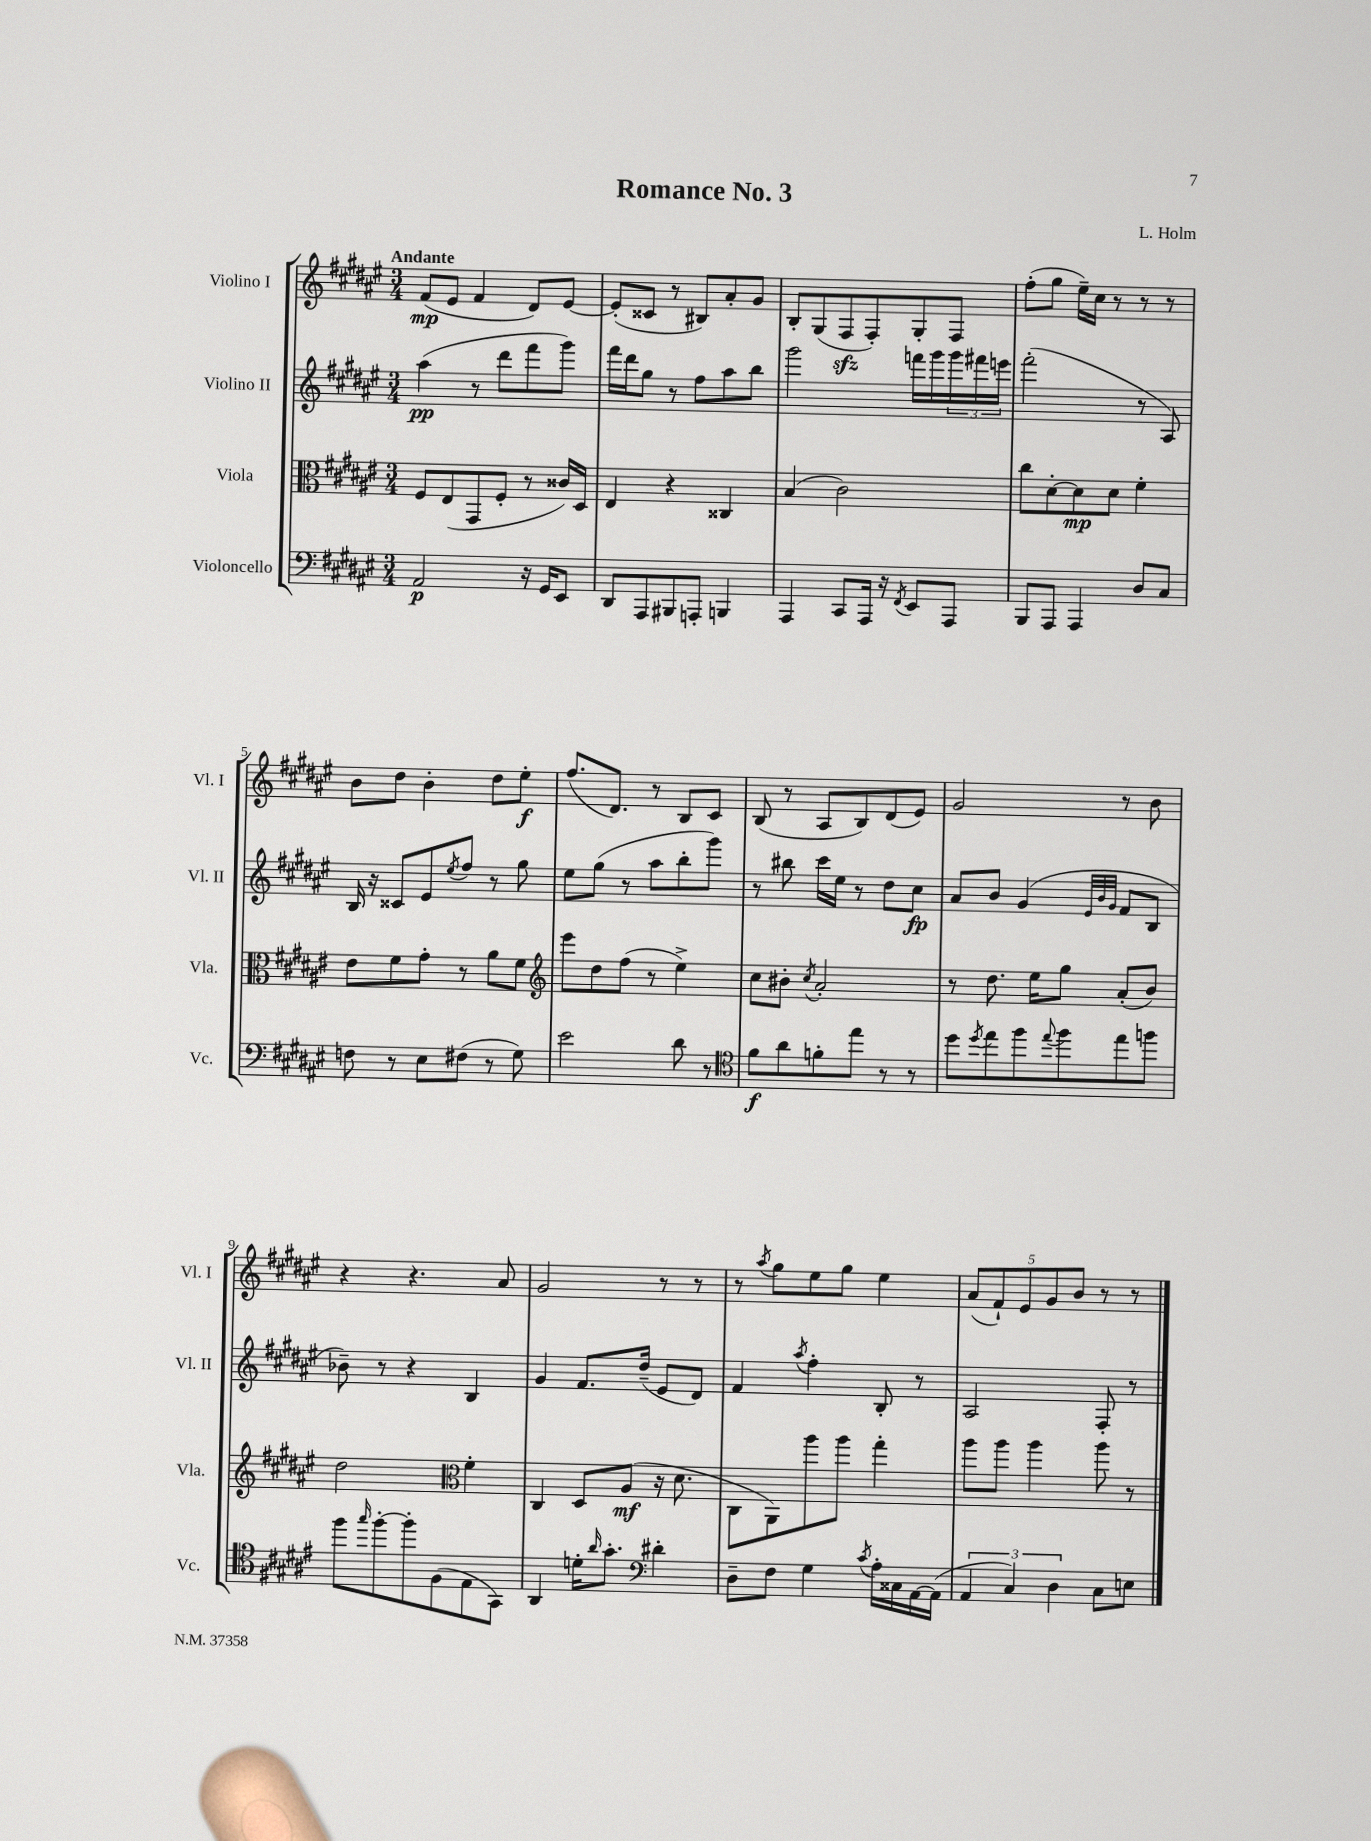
\header { title = "Romance No. 3" composer = "L. Holm" }
<<
\new StaffGroup <<
\new Staff = "s0" \with { instrumentName = "Violino I" shortInstrumentName = "Vl. I" } {
    \clef treble \key fis \major \numericTimeSignature \time 3/4 \tempo "Andante"
    fis'8\mp( eis'8 fis'4 dis'8) eis'8~ |
    eis'8-.( cisis'8 r8 bis8) ais'8-. gis'8 |
    b8-. gis8( fis8\sfz fis8-.) gis8-. fis8 |
    fis''8-.( gis''8 eis''16--) cis''16 r8 r8 r8 |
    b'8 dis''8 b'4-. dis''8 eis''8-.\f |
    fis''8.( dis'8.) r8 b8 cis'8 |
    b8( r8 ais8 b8) dis'8( eis'8) |
    gis'2 r8 b'8 |
    r4 r4. ais'8 |
    gis'2 r8 r8 |
    r8 \acciaccatura { ais''8 } gis''8 eis''8 gis''8 eis''4 |
    \tuplet 5/4 { ais'8( fis'8-!) eis'8 gis'8 b'8 } r8 r8 \bar "|." |
}
\new Staff = "s1" \with { instrumentName = "Violino II" shortInstrumentName = "Vl. II" } {
    \clef treble \key fis \major \numericTimeSignature \time 3/4
    ais''4\pp( r8 dis'''8 fis'''8 gis'''8) |
    fis'''16 dis'''16 gis''8 r8 fis''8 ais''8 b''8 |
    gis'''2 f'''16 gis'''16 \tuplet 3/2 { gis'''16 fis'''16 e'''16 } |
    fis'''2-.( r8 ais8) |
    b16 r16 cisis'8 eis'8 \acciaccatura { eis''8 } fis''8 r8 gis''8 |
    eis''8 gis''8( r8 ais''8 b''8-. gis'''8) |
    r8 bis''8 cis'''16 eis''16 r8 dis''8 cis''8\fp |
    ais'8 b'8 gis'4( \grace { eis'32 b'32 gis'32 } fis'8 b8 |
    bes'8--) r8 r4 b4 |
    gis'4 fis'8. dis''16--( eis'8 dis'8) |
    fis'4 \acciaccatura { ais''8 } fis''4-. b8-. r8 |
    ais2 fis8-. r8 \bar "|." |
}
\new Staff = "s2" \with { instrumentName = "Viola" shortInstrumentName = "Vla." } {
    \clef alto \key fis \major \numericTimeSignature \time 3/4
    fis8 eis8( gis,8 fis8-. r8 cisis'16) dis16 |
    eis4 r4 cisis4 |
    b4( cis'2) |
    cis''8 dis'8~-. dis'8\mp dis'8 fis'4-. |
    eis'8 fis'8 gis'8-. r8 ais'8 fis'8 |
    \clef treble eis'''8 dis''8 fis''8( r8 eis''4->) |
    cis''8 bis'8-. \acciaccatura { cis''8 } ais'2-. |
    r8 dis''8. eis''16 gis''8 ais'8-.( b'8) |
    dis''2 \clef alto fis'4-. |
    cis4 dis8 ais8\mf( r16 dis'8. |
    cis8 ais,8) ais''8 ais''8 gis''4-. |
    ais''8 ais''8 ais''4 ais''8 r8 \bar "|." |
}
\new Staff = "s3" \with { instrumentName = "Violoncello" shortInstrumentName = "Vc." } {
    \clef bass \key fis \major \numericTimeSignature \time 3/4
    ais,2\p r16 gis,16 eis,8 |
    dis,8 ais,,8 bis,,8 a,,8-. b,,4 |
    ais,,4 cis,8 ais,,16 r16 \acciaccatura { fis,8 } eis,8 ais,,8 |
    b,,8 ais,,8 ais,,4 dis8 cis8 |
    f8 r8 eis8 fis8( r8 gis8) |
    eis'2 dis'8 r8 |
    \clef tenor fis'8\f ais'8 f'8-. eis''8 r8 r8 |
    dis''8 \acciaccatura { dis''8 } eis''8 fis''8 \appoggiatura { eis''8 } fis''8 eis''8 f''8 |
    fis''8 \grace { gis''16 } fis''8~-. fis''8-. fis8( eis8 gis,8) |
    ais,4 d'16-. \grace { ais'16 } gis'8.-. \clef bass dis'4-. |
    dis8-- fis8 gis4 \acciaccatura { cis'8 } ais16-. cisis16 ais,16~ ais,16( |
    \tuplet 3/2 { ais,4 cis4) dis4 } cis8 e8 \bar "|." |
}
>>
>>
